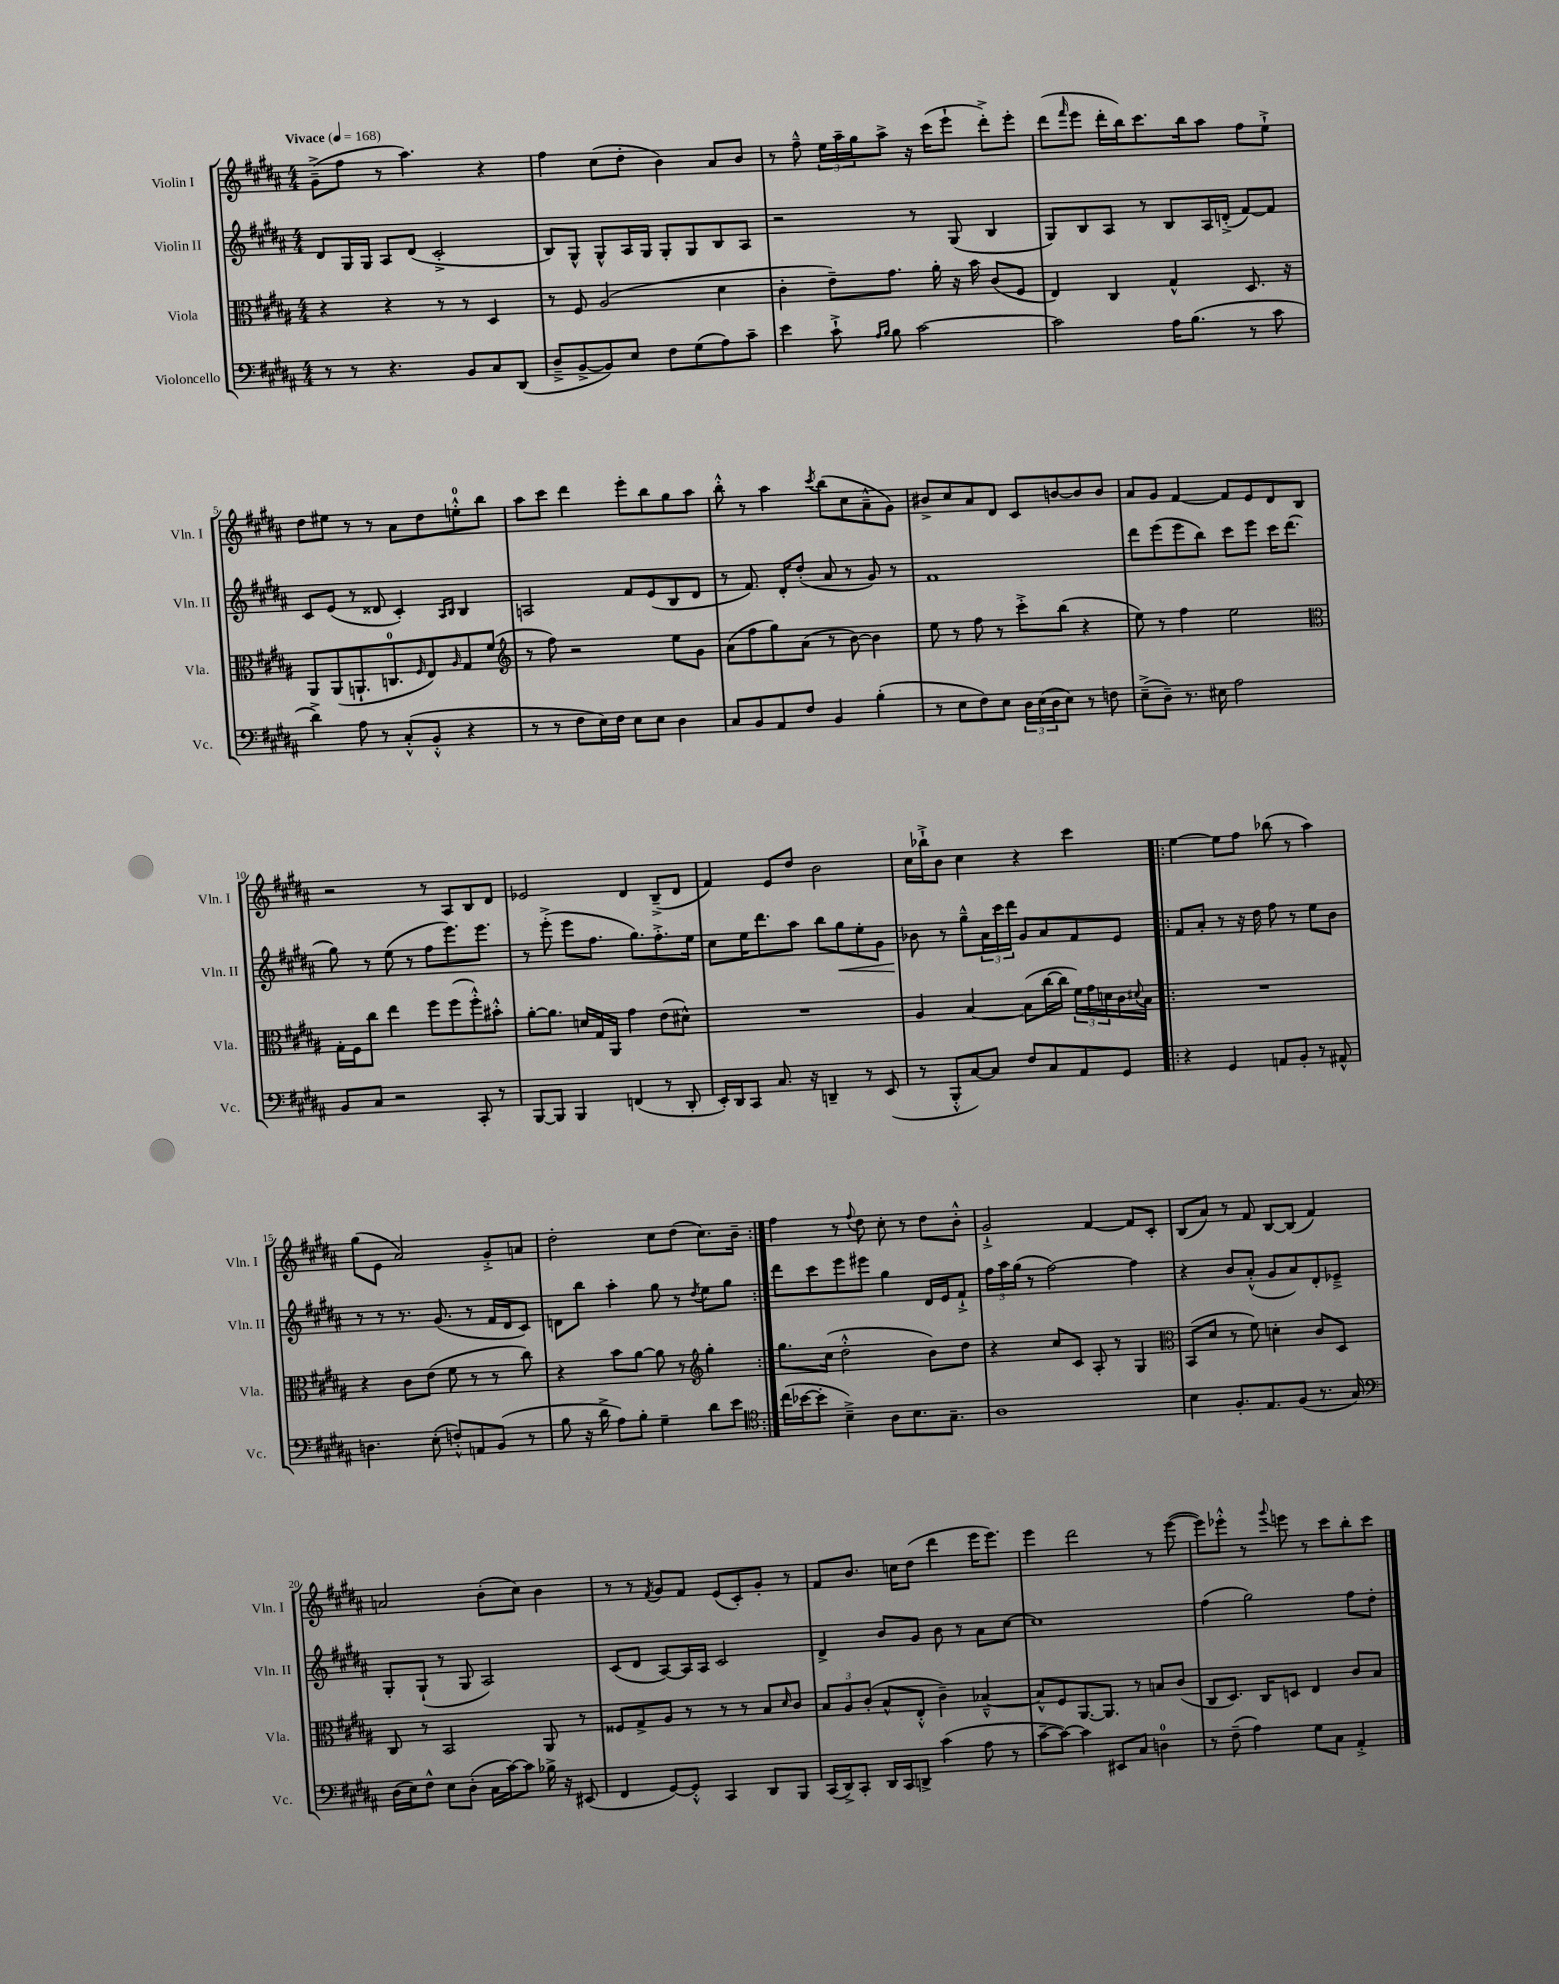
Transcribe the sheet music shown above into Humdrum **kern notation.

**kern	**kern	**kern	**kern
*staff4	*staff3	*staff2	*staff1
*clefF4	*clefC3	*clefG2	*clefG2
*k[f#c#g#d#a#]	*k[f#c#g#d#a#]	*k[f#c#g#d#a#]	*k[f#c#g#d#a#]
*M4/4	*M4/4	*M4/4	*M4/4
*MM168	*MM168	*MM168	*MM168
8r	4r	8d#/L	(8g#~^\L
8r	.	16G#/L	8ff#\J
.	.	16G#/JJ	.
4.r	4r	8A#/L	8r
.	.	(8d#/J	4.aa#\)
.	8r	2c#'^/	.
8BB/L	8r	.	.
8C#/	4D#/	.	4r
(8DD#/J	.	.	.
=	=	=	=
8D#~^/L	8r	8B/L)	4ff#\
[8BB^/	8F#/	8G#^^/J	.
8BB/])	(2A#/	8G#^^/L	(8cc#\L
8E/J	.	16A#/L	8dd#'\J
.	.	16G#/JJ	.
8F#\L	.	8G#'/L	4b\)
(8G#\	.	8G#/	.
8A#\)	4d#\	8B/	8a#/L
8c#~\J	.	8A#/J	8b/J
=	=	=	=
4e\	4c#'\	2r	8r
.	.	.	8ff#~^^\
8c#`^\	8e~\L)	.	24ee\LL
.	.	.	24aa#~\
.	.	.	24gg#\J
16qqA#/LL	.	.	.
16qqB/JJ	.	.	.
8B\	8.g#\J	.	8aa#^\J
[2c#\	.	8r	16r
.	16a#'\	.	(16ccc#\LK
.	16r	(8G#/	8eee`\J
.	16b\	.	.
.	(8c#/L	4B/	8ddd#'^\L)
.	8F#/J	.	8eee'\J
=	=	=	=
2c#\]	4E/)	8G#/L)	(8ddd#\L
.	.	.	16qqfff#/
.	.	8B/	8eee\J
.	4C#/	8A#/J	16ddd#'\LL
.	.	.	16bb\J)
.	.	8r	8.ccc#\
16A#\LK	4G#^^/	8B/L	.
(8.B\J	.	.	16bb\k
.	.	16A#/L	8aa#\J
.	.	(16d'^/JJ	.
8r	8.D#/	[8f#/L)	8ff#\L
8c#\	.	8f#/]J	8ee`^\J
.	16r	.	.
=	=	=	=
4d#^\)	8AA#/L	8c#/L	8dd#\L
.	(8AA#/	(8e/J	8ee#\J
8A#\	8.AA`/	8r	8r
8r	.	8d##/	8r
.	8.C/	.	.
(8C#'^^/L	.	4c#'/)	8a#\L
.	16qqF#/	.	.
8BB'^^/J	8E/)	.	8dd#\
.	.	16qqA#/LL	.
.	16qqA#/	16qqB/JJ	.
4r	8G#/	4B/	8ee'^^\
.	(8f#/J	.	8bb\J
=	=	=	=
*	*clefG2	*	*
8r	8r	2A/	8aa#\L
8r	8ff#\)	.	8ccc#\J
8F#\L	2r	.	4ddd#\
16E\L)	.	.	.
16F#\JJ	.	.	.
8E\L	.	8f#/L	8eee'\L
8E\J	.	(8e/	8bb\
4D#\	8ee\L	8B/	8gg#\
.	8g#\J	8d#/J	8aa#\J
=	=	=	=
8C#/L	(8a#\L	8r	8bb'^^\
8BB/	8ff#\	8.f#/)	8r
8AA#/	8gg#\)	.	4aa#\
.	.	16d#'/LK	.
8F#/J	(8a#\J	(8dd#'/J	.
.	.	.	8qccc#/
4BB/	8r	8a#/	(8bb\L
.	[8b\)	8r	8cc#\
(4B'\	4b\]	8g#/)	8a#~^^\
.	.	8r	8g#\J)
=	=	=	=
8r	8ee\	1f#	8b#^/L
8E\L	8r	.	8cc#/
8F#\)	8ff#\	.	8a#/
8E\J	8r	.	8d#/J
24D#\LL	8ccc#'^\L	.	8c#/L
(24E\	.	.	.
24D#\J	.	.	.
8E\J)	(8bb\J	.	[8b/
8r	4r	.	8b/]
8F\	.	.	8b/J
=	=	=	=
(8E~^\L	8ee\)	8ddd#\L	8a#/L
8D#~\J)	8r	(8eee\	8g#/J
8.r	4ff#\	8eee\	[4f#/
.	.	8bb\J)	.
16E#\	.	.	.
2A#\	2ee\	8ccc#\L	8f#/]L
.	.	8eee\J	8e/
.	.	16ccc#\LK	8d#/
.	.	(8.ddd#\J	.
.	.	.	8B/J
=	=	=	=
*	*clefC3	*	*
8BB/L	16G#'\LL	8gg#\)	2r
.	16F#\J	.	.
8C#/J	8cc#\J	8r	.
2r	4ee\	(8ee\	.
.	.	8r	.
.	8ff#\L	8ff#\L	8r
.	(8ff#\	8.eee\)	8A#/L
8CC#'/	8ff#'^^\)	.	8B/
.	.	8.eee\J	.
8r	8b#'^^\J	.	8d#/J
=	=	=	=
[8BBB/L	[8a#'\L	8r	2e-/
8BBB/]J	8.a#\]J	(8eee'^\	.
4BBB/	.	8eee\L	.
.	16d/LL	.	.
.	16G#/	8.ff#\J	.
.	16AA#/JJ	.	.
(4FF/	4g#\	.	4d#/
.	.	8.gg#\L)	.
8r	(8e\L	8.ff#'^\	(8B~^/L
8DD#'/	8d#^^\J)	.	8d#/J
.	.	16ee\Jk	.
=	=	=	=
16EE'/LL)	1r	8cc#\L	4f#/)
16DD#/J	.	.	.
8CC#/J	.	16ee\K	.
.	.	8.ddd#\	.
8.C#/	.	.	8e/L
.	.	8aa#\J	8dd#/J
16r	.	.	.
4DD~/	.	8bb\L	2b\
.	.	8gg#\	.
8r	.	8ee'\	.
(8EE/	.	8g#\J	.
=	=	=	=
8r	4A#/	8b-\	16cc#\LL
.	.	.	16bb-`^\J
8BBB'^^/L	.	8r	8b\J
[8C#/)	[4B/	8gg#~^^\L	4cc#\
8C#/]J	.	24a#\L	.
.	.	24ccc#\	.
.	.	24ddd#\JJ	.
8F#/L	(8B\]L	8g#/L	4r
8C#/	[16cc#\L	8a#/	.
.	16cc#\]JJ	.	.
8AA#/	24f#\LL)	8f#/	4ccc#\
.	24g#\	.	.
.	24d\	.	.
8GG#/J	16c#\	8e/J	.
.	8qqd#/	.	.
.	16B\JJ	.	.
=!|:	=!|:	=!|:	=!|:
4r	1r	8f#/L	[4ee\
.	.	8a#'/J	.
4GG#/	.	8r	8ee\]L
.	.	16r	8ff#\J
.	.	16dd#\	.
8AA/L	.	8ff#\	(8bb-\
8BB'/J	.	8r	8r
8r	.	8ee\L	4aa#\)
8AA#^^/	.	8b\J	.
=	=	=	=
4.D\	4r	8r	(8gg#\L
.	.	8r	8e\J
.	8c#\L	8.r	2a#/)
(8E'\	(8e\J	.	.
.	.	(8.g#/	.
8F'^^/L)	8f#\	.	.
8AA/	8r	8r	.
(8BB/J	8r	16f#/LL	8g#'^/L
.	.	16d#/J	.
8r	8cc#\)	8c#/J)	8a/J
=	=	=	=
8B\	4r	8d\L	2dd#'\
16r	.	8bb\J	.
16d#^\	.	.	.
8A#\L)	8b\L	4aa#'\	.
8B'\J	[8a#\J	.	.
4G#~\	8a#\]	8gg#\	8cc#\L
.	8r	8r	(8dd#\J
*	*clefG2	*	*
.	.	8qdd#/	.
8d#\L	4gg#'\	8ee\L	8.cc#\L)
8e\J	.	8gg#\J	.
.	.	.	16b~\Jk
=:|!	=:|!	=:|!	=:|!
*clefC4	*	*	*
(16cc#\LL	8.gg#\L	8ddd#\L	4ff#\
[16b-\J	.	.	.
8b-'\]J	.	8ccc#\	.
.	(16cc#\Jk	.	.
4B~^\)	2dd#'^^\	8eee\	8r
.	.	.	8qqff#/
.	.	8eee#\J	8dd#\
8A#\L	.	4gg#\	8cc#'\
8.B\	.	.	8r
.	8b\L)	16d#/LL	8dd#\L
8.G#~\J	.	16e/J	.
.	8dd#\J	8f#`^/J	8b'^^\J
=	=	=	=
1A#	4r	24ff#\LL	2g#`^/
.	.	24aa#\	.
.	.	(24gg#\JJ	.
.	.	8r	.
.	8cc#/L	[2ff#\)	.
.	8c#/J	.	.
.	8A#'/	.	[4f#/
.	8r	.	.
.	4G#/	4ff#\]	8f#/]L
.	.	.	8c#'/J
=	=	=	=
*	*clefC3	*	*
4B\	(8BB/L	4r	(8B/L
.	8d#/J	.	8a#/J)
8.F#'/L	8r	8b/L	8r
.	8f#\)	(8a#'^^/J	8f#/
8.E/	.	.	.
.	4d'\	8g#/L	[8B/L
(8F#/J	.	8a#/)	(8B/]J
8.r	8c#/L	8d#'/	4f#/)
.	8D#/J	8e-~^/J	.
16G#/)	.	.	.
=	=	=	=
*clefF4	*	*	*
(16D#\LL	8C#/	8G#'/L	2a/
16E\J)	.	.	.
8F#^^\J	8r	(8G#`/J	.
8E\L	2BB/	8r	.
(8D#'\J	.	8G#/	.
16C#\LL	.	2A#/)	(8b'\L
[16c#\J)	.	.	.
8c#\]J	.	.	8cc#\J)
16B-^\	8AA#/	.	4b\
16r	.	.	.
(8EE#/	8r	.	.
=	=	=	=
4FF#/	8F##/L	(8c#/L	8r
.	8G#^/	8d#/J	8r
.	.	.	8qf#/
[8GG#/L)	8A#/J	[8A#/L)	8g#/L
8GG#'^^/]J	8r	16A#/]L	8f#/J
.	.	16A#/JJ	.
4CC#/	8r	2c#/	(8e/L
.	8r	.	8c#'/)
8DD#/L	8B/L	.	8g#'/J
.	16qqd#/	.	.
8BBB/J	8c#/J	.	8r
=	=	=	=
(16CC#/LL	12B/L	4d#^/	8f#/L
16DD#^/J)	.	.	.
.	12A#/	.	.
8CC#'/J	.	.	8.b/J
.	(12c#'/J	.	.
16DD#/LL	8B^^/L	8b/L	.
16CC#/J	.	.	16cc\LK
8DD^/J	8E'^^/J	8g#/J	(8dd#\J
(4c#\	4c#~\)	8b\	4ddd#\
.	.	8r	.
8A#\	[4B-~^^/	8a#\L	16eee\LK
.	.	.	8.eee\J)
8r	.	[8cc#\J	.
=	=	=	=
[8c#~\L	8B-^^/]L	1cc#]	4eee\
8c#\_J)	8F#/	.	.
4c#\]	[8.AA#/	.	2ddd#\
.	8.AA#/]J	.	.
8EE#/L	.	.	.
8C#/J	8r	.	.
4D\	8B/L	.	8r
.	(8c#/J	.	([8eee\
=	=	=	=
8r	8C#/L	(4ff#\	8eee\]L)
(8F#~\	8.D#/J)	.	8eee-'^^\J
4A#\)	.	2gg#\)	8r
.	16C#/LK	.	.
.	.	.	8qqggg#/
.	8D/J	.	8eee\
8G#\L	4E/	.	8r
8C#\J	.	.	8ccc#\L
4AA#'^/	8c#/L	8ff#\L	8bb'\
.	8B/J	8dd#'\J	8ccc#\J
==	==	==	==
*-	*-	*-	*-
